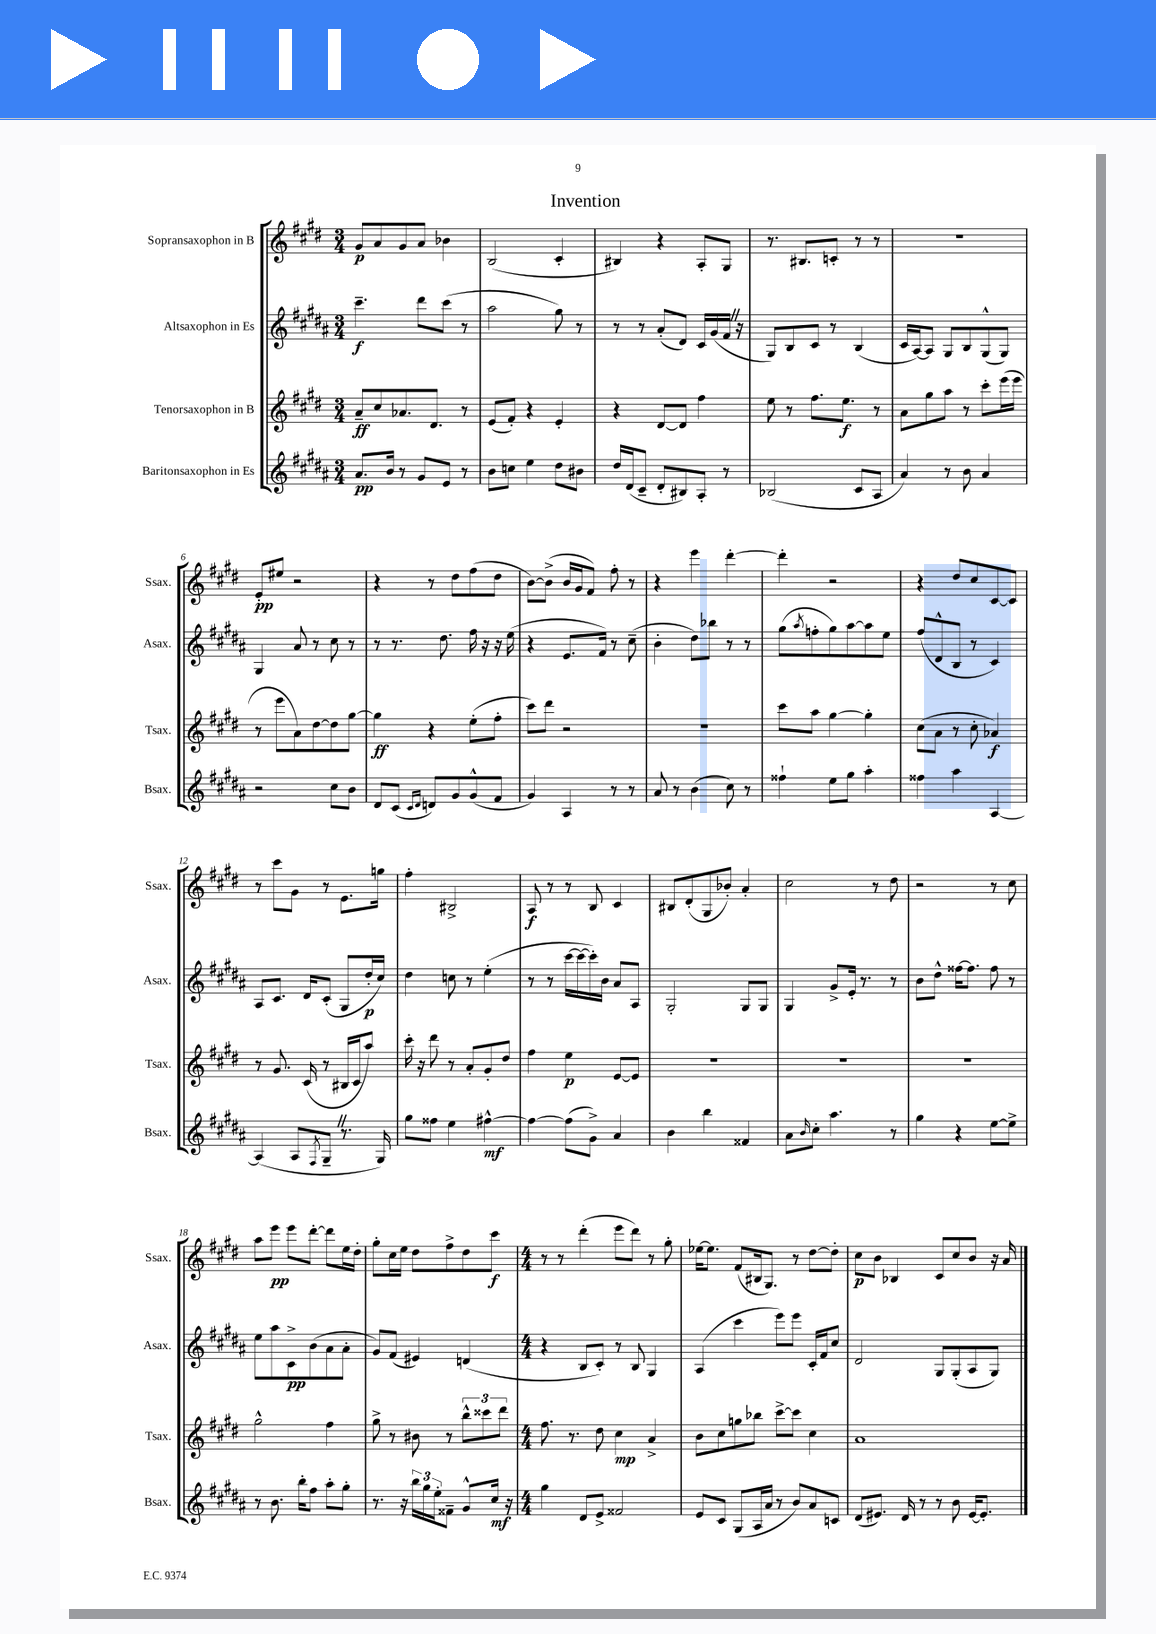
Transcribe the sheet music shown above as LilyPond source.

\header { title = "Invention" }
<<
\new StaffGroup <<
\new Staff = "s0" \with { instrumentName = "Sopransaxophon in B" shortInstrumentName = "Ssax." } {
    \clef treble \key e \major \numericTimeSignature \time 3/4
    gis'8\p a'8 gis'8 a'8 bes'4 |
    b2( cis'4-. |
    bis4) r4 a8-. gis8 |
    r8. bis8. c'8-. r8 r8 |
    R2. |
    e'8-.\pp eis''8 r2 |
    r4 r8 dis''8 fis''8( dis''8 |
    b'8~) b'8->( b'16 gis'16 fis'8) fis''8-. r8 |
    r4 e'''4 dis'''4~-. |
    dis'''4-. r2 |
    r4 dis''8 cis''8 cis'8~ cis'8 |
    r8 cis'''8 gis'8 r8 e'8. g''16 |
    fis''4-. bis2-> |
    a8\f r8 r8 b8 cis'4 |
    bis8 dis'8-.( gis8 bes'8-.) a'4-. |
    cis''2 r8 dis''8 |
    r2 r8 cis''8 |
    a''8 e'''8\pp e'''8 dis'''8~-. dis'''8 e''16 dis''16-. |
    gis''8-. cis''16 e''16 dis''8 fis''8-> dis''8 cis'''8\f |
    \numericTimeSignature \time 4/4 r8 r8 dis'''4-.( e'''8 dis'''8) r8 gis''8-. |
    ees''16~ ees''8. fis'8( bis16 gis8.) r8 dis''8~ dis''8-. |
    cis''8\p b'8 bes4 cis'8 cis''8 b'8 r16 a'16 \bar "|." |
}
\new Staff = "s1" \with { instrumentName = "Altsaxophon in Es" shortInstrumentName = "Asax." } {
    \clef treble \key b \major \numericTimeSignature \time 3/4
    cis'''4.--\f dis'''8 cis'''8( r8 |
    ais''2 gis''8) r8 |
    r8 r8 ais'8-.( dis'8) cis'16 gis'16( fis'16 \once \override BreathingSign.text = \markup { \musicglyph "scripts.caesura.straight" } \breathe r16 |
    gis8) b8 cis'8 r8 b4( |
    cis'16 ais16~) ais8 gis8 b8 gis8-^( gis8) |
    gis4 ais'8 r8 cis''8 r8 |
    r8 r8. dis''8. fis''16 r16 r16 e''16( |
    r4 e'8. fis'16) r8 cis''8--( |
    b'4-. dis''8) bes''8 r8 r8 |
    gis''8( \acciaccatura { ais''8 } f''8-. gis''8) ais''8~ ais''8 e''8 |
    fis''8( dis'8-^ b8 r8 cis'4) |
    ais8 cis'8. dis'16 cis'8-.( gis8 dis''16-.\p cis''16) |
    dis''4 c''8 r8 e''4-.( |
    r8 r8 cis'''16~ cis'''16~ cis'''16-.) b'16 ais'8 ais8 |
    gis2-. gis8 gis8 |
    gis4 gis'8-> e'16-. r8. r8 |
    b'8 dis''8-^ fisis''16~ fisis''8. fisis''8 r8 |
    e''8 ais''8 cis'8->\pp b'8( ais'8 ais'8-. |
    gis'8) fis'8( eis'4) d'4( |
    \numericTimeSignature \time 4/4 r4 b8 cis'8-.) r8 b8 gis4 |
    ais4( cis'''4 e'''8) e'''8 cis'16-. fis'16 cis''8 |
    dis'2 gis8 gis8-.( ais8 gis8) \bar "|." |
}
\new Staff = "s2" \with { instrumentName = "Tenorsaxophon in B" shortInstrumentName = "Tsax." } {
    \clef treble \key e \major \numericTimeSignature \time 3/4
    a'8--\ff cis''8 aes'8. dis'8. r8 |
    e'8( fis'8-.) r4 e'4-. |
    r4 dis'8~ dis'8 fis''4 |
    e''8 r8 fis''8. e''8.\f r8 |
    a'8 gis''8 a''8 r8 cis'''8-. e'''16( e'''16 |
    r8 e'''8 a'8) dis''8~ dis''8 gis''8~ |
    gis''4\ff r4 e''8-.( fis''8-. |
    cis'''8) dis'''8 r2 |
    R2. |
    cis'''8 a''8 gis''4~ gis''4-. |
    cis''8( a'8 r8 cis''8-. aes'4\f) |
    r8 gis'8. cis'16( r8 bis16 cis'16 a''8) |
    cis'''16-. r16 dis'''8 r8 a'8-. gis'8-. dis''8 |
    fis''4 e''4\p e'8~ e'8 |
    R2. |
    R2. |
    R2. |
    gis''2-^ fis''4 |
    gis''8-> r8 bis'8 r8 \tuplet 3/2 { b''8-^ cisis'''8 dis'''8 } |
    \numericTimeSignature \time 4/4 fis''8. r8. dis''8 cis''4\mp a'4-> |
    b'8 cis''8 g''8 bes''8 cis'''8~-> cis'''8 cis''4 |
    a'1 \bar "|." |
}
\new Staff = "s3" \with { instrumentName = "Baritonsaxophon in Es" shortInstrumentName = "Bsax." } {
    \clef treble \key b \major \numericTimeSignature \time 3/4
    ais'8.\pp b'16 r8 gis'8 e'8 r8 |
    b'8 c''8 e''4 dis''8 bis'8 |
    dis''16 dis'16( cis'8-- dis'8-. bis8) ais8-. r8 |
    bes2( cis'8 ais8 |
    ais'4) r8 b'8 ais'4 |
    r2 cis''8 b'8 |
    dis'8 cis'8( \grace { cis'16 dis'16 } d'8) gis'8 gis'8-^( fis'8 |
    gis'4) ais4 r8 r8 |
    ais'8 r8 b'4( cis''8) r8 |
    fisis''4-! e''8 gis''8 ais''4-. |
    fisis''4 ais''4 ais4~ |
    ais4( ais8 \acciaccatura { fis8 } gis8-- \once \override BreathingSign.text = \markup { \musicglyph "scripts.caesura.straight" } \breathe r8. gis16) |
    gis''8 fisis''8 e''4 fis''4~-^\mf |
    fis''4~ fis''8( gis'8->) ais'4 |
    b'4 b''4 fisis'4 |
    ais'8 \grace { b'16 } cis''8-. ais''4. r8 |
    gis''4 r4 e''8~ e''8-> |
    r8 b'8. b''16-. fis''8 ais''8-. gis''8-. |
    r8. r16 \tuplet 3/2 { b''16 gis''16 e''16-. } fisis'8-- gis'8-^ cis''16\mf r16 |
    \numericTimeSignature \time 4/4 gis''4 dis'8 e'8-> fisis'2 |
    e'8 cis'8 gis8( ais16 ais'16 r8 b'8) ais'8 c'8 |
    dis'8( eis'8.) dis'16 r8 r8 b'8 eis'16~ eis'8.-. \bar "|." |
}
>>
>>
